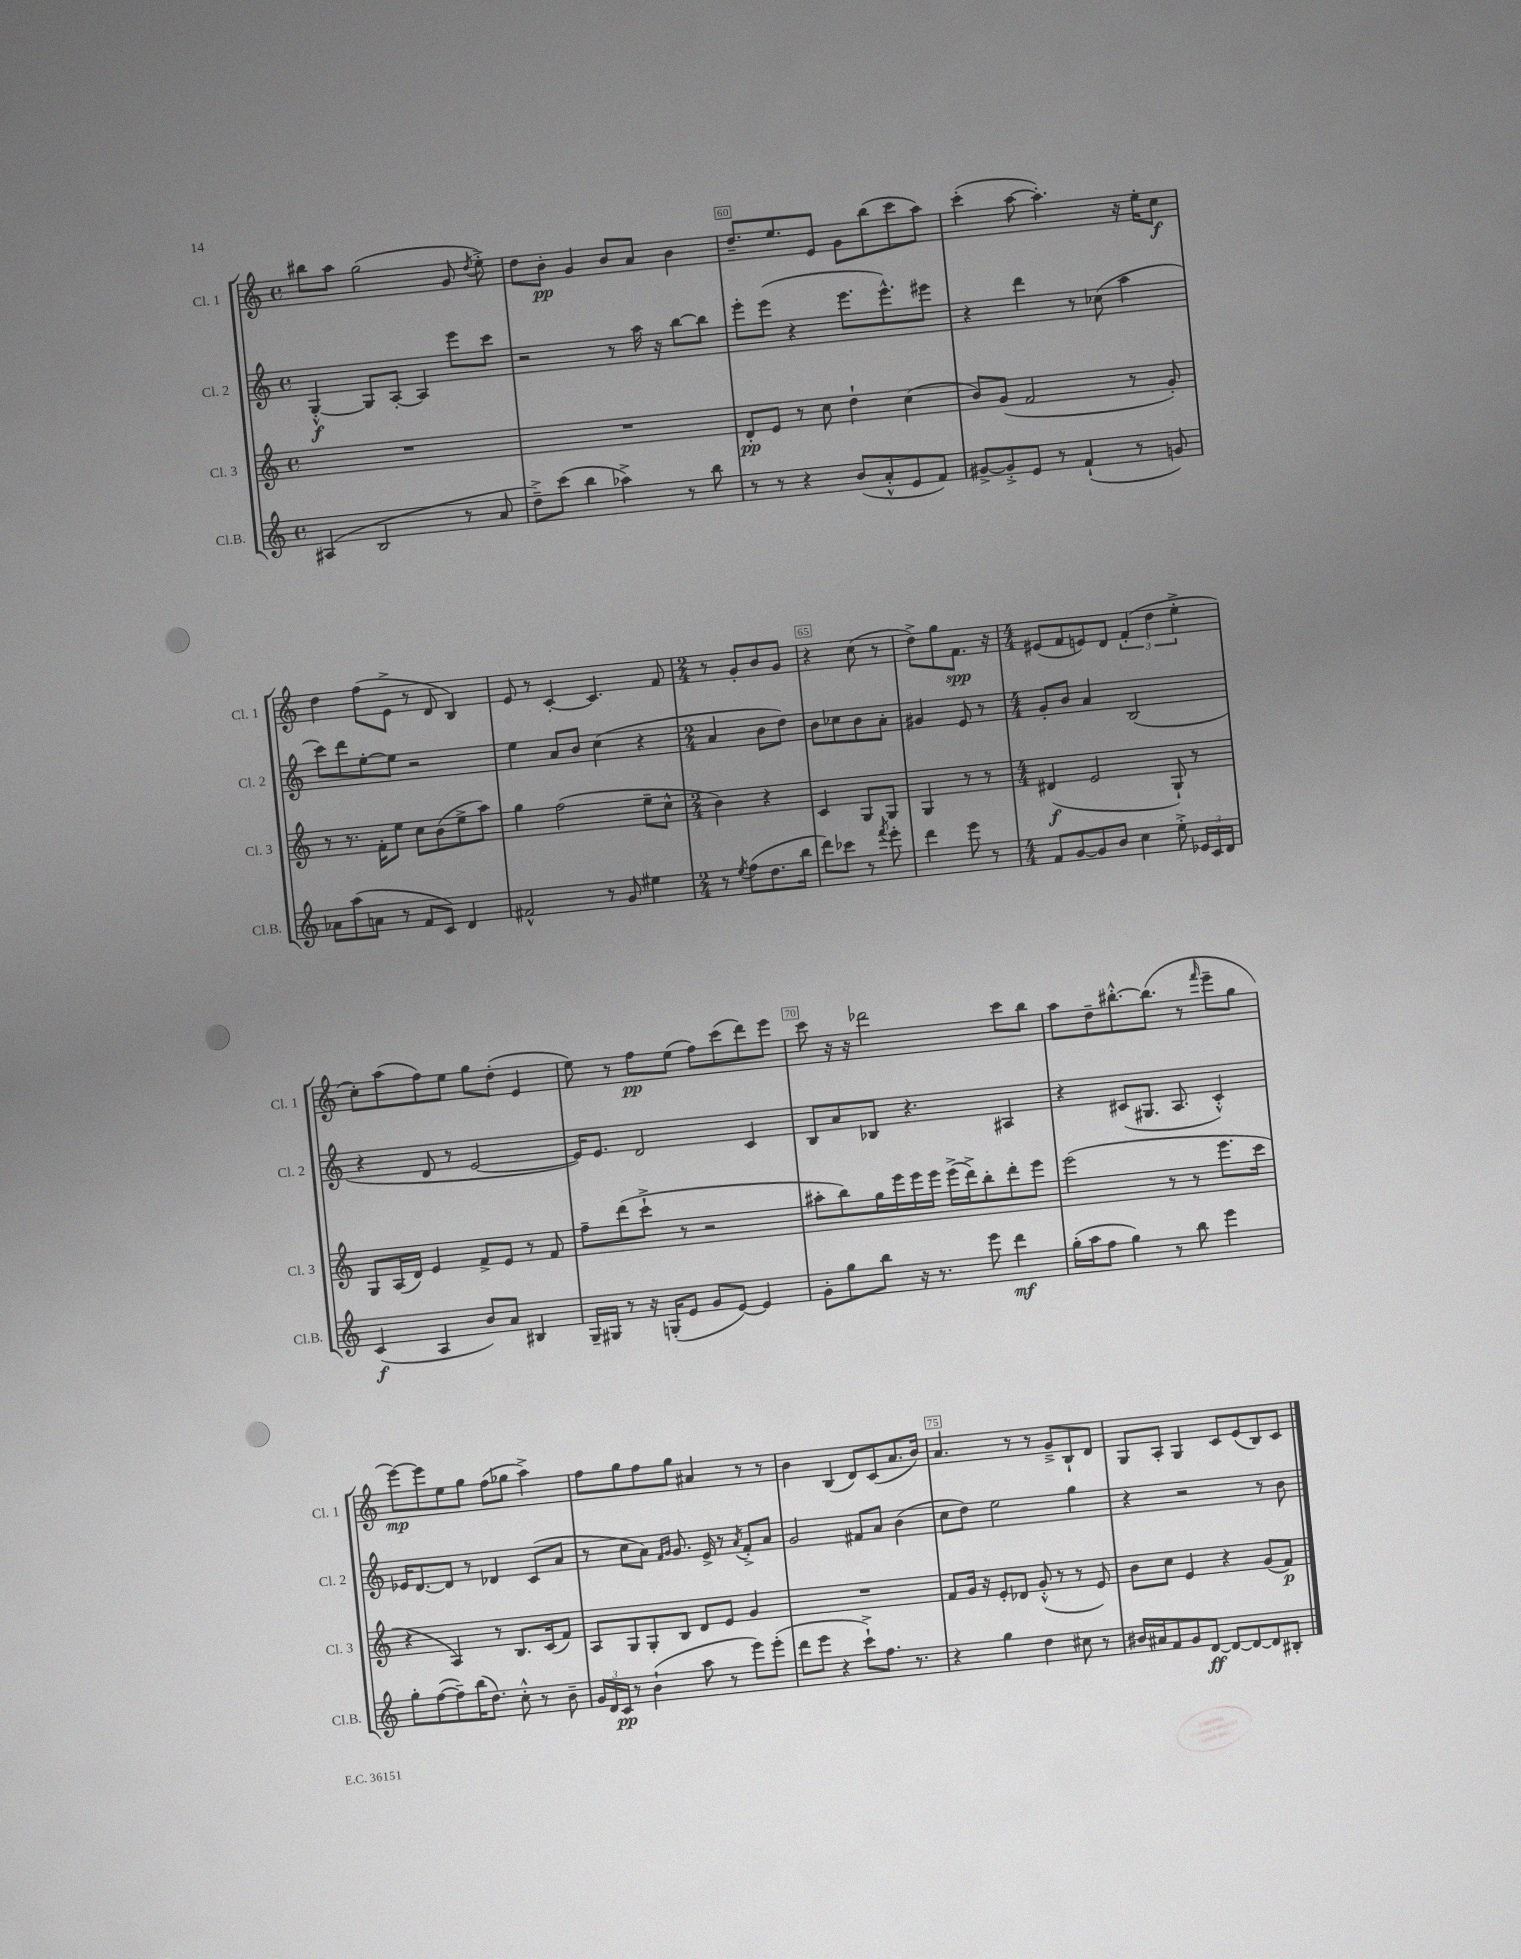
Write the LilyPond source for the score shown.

<<
\new StaffGroup <<
\new Staff = "s0" \with { instrumentName = "Cl. 1" shortInstrumentName = "Cl. 1" } {
    \clef treble \key c \major \defaultTimeSignature \time 4/4
    \autoBeamOff bis''8[ a''8] g''2( g'8 \acciaccatura { d''8 } e''8-.->) |
    d''8[ b'8]-.\pp g'4 b'8[ a'8] b'4 |
    d''8.[-- e''8. e'8] g'8[ b''8( c'''8 a''8]) |
    c'''4-.( a''8~ a''4.-.) r16 e''16[-. c''8]\f |
    d''4 f''8[( e'8]-> r8 d'8 b4) |
    e'8 r8 c'4~-. c'4. f'8 |
    \numericTimeSignature \time 2/4 r8 g'8[-. b'8 g'8] |
    r4 c''8( r8 |
    d''8[->) g''8 f'8.]\spp r16 |
    \numericTimeSignature \time 4/4 eis'8[( f'8 e'8) d'8] \tuplet 3/2 { f'4-.( d''4 e''4-.-> } |
    c''8[-.) a''8( f''8) e''8] g''8[ d''8]-.( e'4 |
    e''8) r8 f''8[\pp e''8]( f''8[) c'''8( d'''8) e'''8] |
    c'''8 r16 r16 des'''2 c'''8[ b''8] |
    a''8[ d''8-- bis''8.~-.-^ bis''8.]( r8 \grace { f'''16 } e'''8[-- g''8] |
    e'''8[~\mp) e'''8 e''8 g''8] f''8[( ges''8] a''4->) |
    f''8[ g''8 f''8 g''8] ais'4 r8 r8 |
    b'4 b4( d'8[) c'8( a'8. b'16]) |
    a'4. r8 r8 g'8[---> b8-! d'8] |
    g8[ a8]-. g4 c'8[ e'8( b8) c'8] \bar "|." |
}
\new Staff = "s1" \with { instrumentName = "Cl. 2" shortInstrumentName = "Cl. 2" } {
    \clef treble \key c \major \defaultTimeSignature \time 4/4
    \autoBeamOff g4~-.-^\f g8[ a8]~-. a4 e'''8[ c'''8] |
    r2 r8 a''16 r16 b''8[~ b''8] |
    e'''8[-. e'''8]( r4 e'''8.[ e'''8.-^) eis'''8] |
    r4 d'''4 r8 ces''8( a''4 |
    c'''8[) d'''8 e''8~-. e''8] r2 |
    e''4 a'8[ b'8] c''4( r4 |
    \numericTimeSignature \time 2/4 a'4 b'8[ d''8]) |
    b'8[ ces''8 b'8 a'8]-. |
    gis'4 e'8 r8 |
    \numericTimeSignature \time 4/4 g'8[-. b'8] a'4 b2( |
    r4 d'8 r8 e'2~ |
    e'16[) e'8.] d'2 c'4 |
    b8[ a'8 bes8] r4. ais4 |
    r4 cis'8[( gis8.] a8. cis'4-.-^) |
    ees'16[ d'8.~ d'8] r8 des'4 c'8[( a'8] |
    r8 c''8[ a'8]) \grace { f'16[ g'16] } g'8. e'16-> r8 \acciaccatura { a'8 } f'8[-.-> a'8] |
    g'2 fis'8[ a'8] b'4( |
    c''8[ d''8]) e''2 g''4 |
    r4 r2 r8 b'8 \bar "|." |
}
\new Staff = "s2" \with { instrumentName = "Cl. 3" shortInstrumentName = "Cl. 3" } {
    \clef treble \key c \major \defaultTimeSignature \time 4/4
    \autoBeamOff R1 |
    R1 |
    d'8[-.\pp e'8] r8 c''8 d''4-! c''4( |
    b'8[) g'8]( f'2 r8 g'8-.) |
    r8 r8. f'16[-. e''8] c''8[ b'8( e''8-> a''8]) |
    g''4 f''2( e''8[-- c''8]-^ |
    \numericTimeSignature \time 2/4 b'4) r4 |
    c'4 g8[ g8] |
    g4 r8 r8 |
    \numericTimeSignature \time 4/4 dis'4\f( e'2 g8-!) r8 |
    g8[ a16( d'16]) e'4 f'8[-> e'8] r8 f'8 |
    f''8[-- d'''8( c'''8]-!-> r8 r2 |
    ais''8[-. b''8) g''16 e'''16 e'''16 e'''16] e'''16[->( d'''16->) b''8-. d'''8-. e'''8] |
    e'''2( r8 r8 e'''8.[ c'''16] |
    r4 a4) r8 b8.[ c'16( f'8]) |
    a8[ g8 g8-. b8] d'8[ e'8] g'4 |
    R1 |
    f'8[ g'16] r16 e'8[-. des'8] g'8-.-^( r8 r8 e'8) |
    b'8[ c''8] e'4 r4 g'8[( f'8]\p) \bar "|." |
}
\new Staff = "s3" \with { instrumentName = "Cl.B." shortInstrumentName = "Cl.B." } {
    \clef treble \key c \major \defaultTimeSignature \time 4/4
    \autoBeamOff ais4( b2 r8 a'8 |
    d''8[--->) c'''8]( b''4 aes''4->) r8 b''8 |
    r8 r8 r4 b'8[( a'8-.-^ e'8 f'8]) |
    gis'8[~-> gis'8-.-> e'8] r8 f'4-!( r8 g'8) |
    aes'8[ a''8( a'8] r8 f'8[ c'8]) d'4 |
    fis'2-^ r8 g'8 eis''4 |
    \numericTimeSignature \time 2/4 r8 \acciaccatura { e''8 } f''8[( d''8. b''16] |
    d'''8[) ces'''8] r8 \acciaccatura { f'''8 } e'''8-. |
    d'''4 e'''8 r8 |
    \numericTimeSignature \time 4/4 f'8[ g'8~ g'8 b'8] c''4 e''8-.-> \tuplet 3/2 { ees'16[ c'16 d'16] } |
    c'4\f( a4 b'8[) a'8] bis4 |
    g16[-- gis16] r8 r16 g16[-.( e'8] g'8[ e'8]~) e'4 |
    g'8[-. g''8 b''8] r16 r8. e'''8 d'''4\mf |
    g''16[-.( a''16 f''8] g''4) r8 b''8 e'''4 |
    g''8[-. f''8~( f''8--) b''16( d''8.]) c''8-.-^ r8 b'8-- |
    \tuplet 3/2 { g'16[ d'16 c'16]\pp } r8 b'4-!( a''8 r8 e'''8[) e'''8]-.( |
    d'''8[ e'''8] r4 c'''8[-!->) f''8.] r8. |
    r4 g''4 d''4 cis''8 r8 |
    bis'16[ ais'16 f'8 g'8 d'8]~\ff d'8[~ d'8~ d'8 bis8]-. \bar "|." |
}
>>
>>
\layout { \context { \Score currentBarNumber = #58 \override BarNumber.break-visibility = ##(#f #t #t) barNumberVisibility = #(every-nth-bar-number-visible 5) \override BarNumber.stencil = #(make-stencil-boxer 0.1 0.3 ly:text-interface::print) } }
